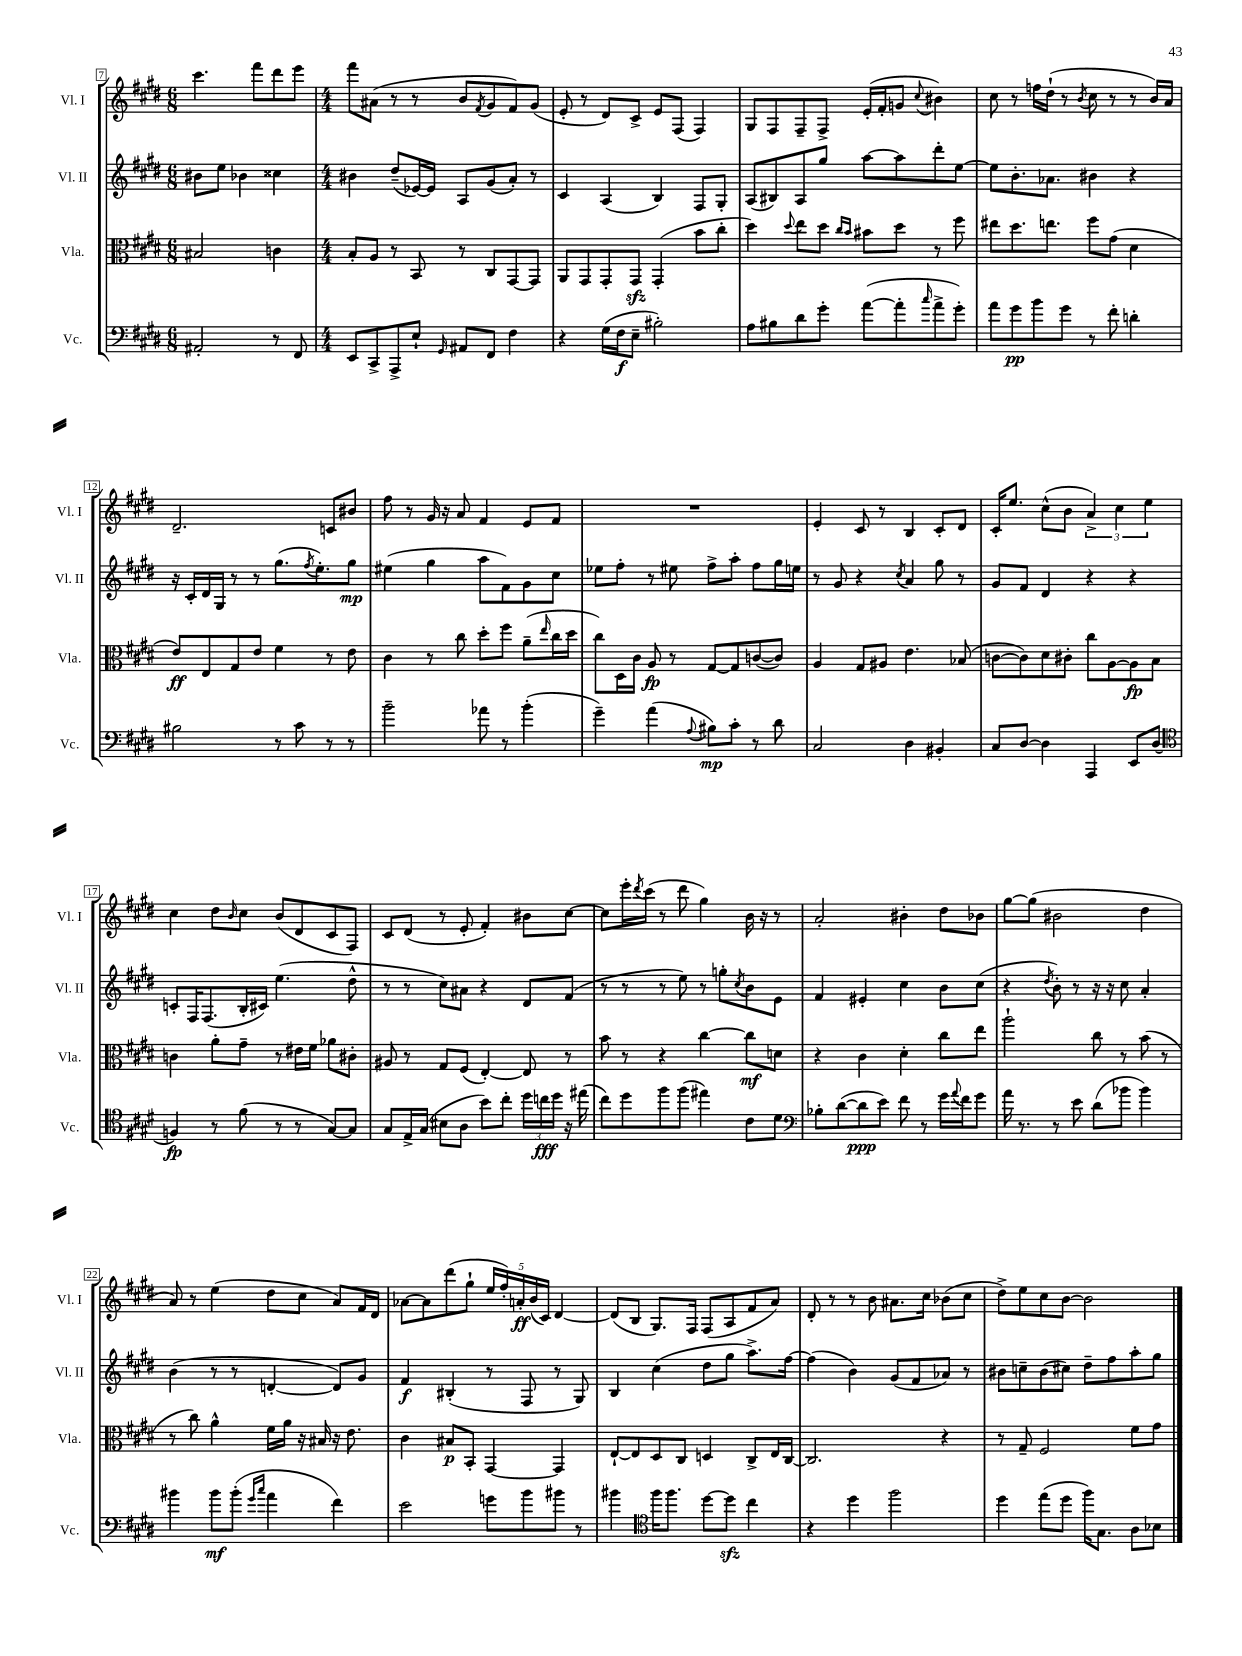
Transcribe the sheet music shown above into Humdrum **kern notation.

**kern	**kern	**kern	**kern
*staff4	*staff3	*staff2	*staff1
*clefF4	*clefC3	*clefG2	*clefG2
*k[f#c#g#d#]	*k[f#c#g#d#]	*k[f#c#g#d#]	*k[f#c#g#d#]
*M6/8	*M6/8	*M6/8	*M6/8
2AA#'/	2B#/	8b#\L	4.ccc#\
.	.	8ee\J	.
.	.	4b-\	.
.	.	.	8fff#\L
8r	4c\	4cc##\	8ddd#\
8FF#/	.	.	8eee\J
=	=	=	=
*M4/4	*M4/4	*M4/4	*M4/4
8EE/L	8B'/L	4b#\	8fff#\L
8CC#^/	8A/J	.	(8a#\J
8AAA^/	8r	(8dd#~/L	8r
8E`/J	8BB/	[16e-/L)	8r
.	.	16e-/]JJ	.
16qqGG#/	.	.	.
8AA#/L	8r	8A/L	8b/L
.	.	.	8qf#/
8FF#/J	8C#/L	(8g#/	8g#/
4F#\	[8GG#/	8a'/J)	8f#/)
.	8GG#/]J	8r	(8g#/J
=	=	=	=
4r	8AA/L	4c#/	8e'/
.	8GG#/	.	8r
(16G#\LL	8GG#'/	(4A/	8d#/L)
16F#\J	.	.	.
8E~\J	8GG#/J	.	8c#^/J
2B#'\)	(4GG#'/	4B/)	8e/L
.	.	.	(8F#/J
.	8b\L	8F#/L	4F#/)
.	8cc#'\J	8G#'/J	.
=	=	=	=
8A\L	4dd#\)	(8A/L	8G#/L
8B#\	.	8B#/)	8F#/
.	8qqdd#/	.	.
8d#\	8ee\L	8A/	8F#~/
8g#'\J	8dd#\J	8gg#/J	8F#^/J
.	16qqcc#/LL	.	.
.	16qqb/JJ	.	.
([8a\L	8b#\L	[8aa\L	(16e'/LL
.	.	.	16f#'/J
8a'\]	8dd#\J	8aa\]	8g/J
16qqcc#/	.	.	8qqcc#/
8a^\	8r	8ddd#'\	4b#\)
8g#'\J)	8ff#\	[8ee\J	.
=	=	=	=
8a\L	8ee#\L	8ee\]L	8cc#\
8g#\	8.dd#\	8.b'\	8r
8b\	.	.	16ff\LL
.	8.ee\J	8.a-\J	(16dd#`\JJ
8g#\J	.	.	8r
.	.	.	8qb/
8r	8ff#\L	4b#\	8cc#\
8f#'\	(8g#\J	.	8r
4d'\	4d#\	4r	8r
.	.	.	16b/LL)
.	.	.	16a/JJ
=	=	=	=
2B#\	8e/L)	16r	2.d#~/
.	.	16c#'/LL	.
.	8E/	16d#/	.
.	.	16G#/JJ	.
.	8G#/	8r	.
.	8e/J	8r	.
8r	4f#\	(8.gg#\L	.
8c#\	.	.	.
.	.	8qff#/	.
.	.	8.ee'\)	.
8r	8r	.	8c/L
8r	8e\	8gg#\J	8b#/J
=	=	=	=
2b~\	4c#\	(4ee#\	8ff#\
.	.	.	8r
.	8r	4gg#\	16g#/
.	.	.	16r
.	8cc#\	.	8a/
8a-\	8dd#'\L	8aa\L	4f#/
8r	8ff#\J	8f#\)	.
(4b'\	(8a~\L	8g#\	8e/L
.	16qqee/	.	.
.	16cc#\L	8cc#\J	8f#/J
.	16dd#\JJ	.	.
=	=	=	=
4g#~\)	8cc#\L)	8ee-\L	1r
.	16D#\L	8ff#'\J	.
.	16c#\JJ	.	.
(4a\	8A/	8r	.
.	8r	8ee#\	.
8qqA/	.	.	.
8B#\L)	[8G#/L	8ff#^\L	.
8c#'\J	8G#/]	8aa'\J	.
8r	([8c/	8ff#\L	.
8d#\	8c/]J)	16gg#\L	.
.	.	16ee\JJ	.
=	=	=	=
2C#/	4A/	8r	4e'/
.	.	8g#/	.
.	8G#/L	4r	8c#/
.	8A#/J	.	8r
.	.	8qcc#/	.
4D#\	4.e\	4a/	4B/
4BB#'/	.	8gg#\	8c#'/L
.	(8B-/	8r	8d#/J
=	=	=	=
8C#/L	[8c\L	8g#/L	16c#'/LK
.	.	.	8.ee/J
[8D#/J	8c\])	8f#/J	.
4D#\]	8d#\	4d#/	(8cc#^^\L
.	8c#'\J	.	8b\J
4AAA/	8cc#\L	4r	6a^/)
.	[8A\	.	.
.	.	.	6cc#\
8EE/L	8A\]	4r	.
.	.	.	6ee\
(8D#/J	8B\J	.	.
=	=	=	=
*clefC4	*	*	*
4F/)	4c\	8c'/L	4cc#\
.	.	16F#/K	.
.	.	(8.F#/	.
8r	8a'\L	.	8dd#\L
.	.	.	16qqb/
(8f#\	8g#~\J	16B'/L	8cc#\J
.	.	16c#/JJ)	.
8r	8r	(4.ee\	(8b/L
8r	16e#\LL	.	8d#/
.	16f#\JJ	.	.
[8G#/L)	8a-\L	.	8c#/
8G#/]J	8c#'\J	8dd#^^\	8F#/J)
=	=	=	=
8G#/L	8A#/	8r	8c#/L
16E^/L	8r	8r	(8d#/J
(16G#/JJ	.	.	.
8B#\L	8G#/L	8cc#\L)	8r
8A\J	(8F#/J	8a#\J	8e'/
8b\L)	[4E'/)	4r	4f#'/)
8cc#'\J	.	.	.
24dd#\LL	8E/]	8d#/L	8b#\L
24cc\	.	.	.
24dd#\JJ	.	.	.
16r	8r	(8f#/J	[8cc#\J
(16ee#\	.	.	.
=	=	=	=
8cc#\L)	8b\	8r	8cc#\]L
8dd#\	8r	8r	16eee'\L
.	.	.	8qddd#/
.	.	.	(16ccc#\JJ
8ff#\	4r	8r	8r
(8ff#\J	.	8ee\)	8ddd#\
4ee#\)	[4cc#\	8r	4gg#\)
.	.	8gg'\L	.
.	.	8qcc#/	.
8c#\L	8cc#\]L	8b\	16b\
.	.	.	16r
8d#\J	8d\J	8e\J	8r
=	=	=	=
*clefF4	*	*	*
8B-'\L	4r	4f#/	2a'/
([8d#\	.	.	.
8d#\]	4c#\	4e#'/	.
8e\J)	.	.	.
8f#\	4d#'\	4cc#\	4b#'\
8r	.	.	.
16g#\LL	8cc#\L	8b\L	8dd#\L
8qqa/	.	.	.
16f#\J	.	.	.
8g#\J	8ee\J	(8cc#\J	8b-\J
=	=	=	=
16a\	2aa`\	4r	[8gg#\L
8.r	.	.	.
.	.	.	(8gg#\]J
.	.	8qdd#/	.
8r	.	8b'\)	2b#\
8e\	.	8r	.
(8d#\L	8cc#\	16r	.
.	.	16r	.
8b-\J	8r	8cc#\	.
4b-\)	(8b\	4a'/	4dd#\
.	8r	.	.
=	=	=	=
4b#\	8r	(4b\	8a/)
.	8cc#\)	.	8r
8b#\L	4a^^\	8r	(4ee\
(8b#'\J	.	8r	.
16qqg#/LL	.	.	.
16qqcc#/JJ	.	.	.
4a\	16f#\LL	[4d'/	8dd#\L
.	16a\JJ	.	.
.	16r	.	8cc#\J
.	16B#/	.	.
4f#\)	16r	8d/]L)	8a/L)
.	8.e\	.	.
.	.	8g#/J	16f#/L
.	.	.	16d#/JJ
=	=	=	=
2e\	4c#\	4f#/	[8a-\L
.	.	.	8a-\]
.	8B#/L	(4B#'/	(8ddd#\
.	8BB'/J	.	8gg#`\J
8g\L	[4GG#/	8r	20ee/LL
.	.	.	20ff#'/)
.	.	.	20a'/
8b\	.	8F#/	.
.	.	.	(20b/
.	.	.	20c#/JJ)
8b#\J	4GG#/]	8r	[4d#/
8r	.	8G#/)	.
=	=	=	=
4b#\	[8E`/L	4B/	(8d#/]L
.	8E/]	.	8B/J
*clefC4	*	*	*
16ff#\LK	8D#/	(4cc#\	8.G#/L)
8.ff#\J	.	.	.
.	8C#/J	.	.
.	.	.	16F#/Jk
[8dd#\L	4D/	8dd#\L	(8F#/L
8dd#\]J	.	8gg#\J	8A/
4cc#\	8C#^/L	8.aa^\L)	8f#/
.	16E/L	.	8a/J)
.	[16C#/JJ	[16ff#\Jk	.
=	=	=	=
4r	2.C#/]	(4ff#\]	8d#'/
.	.	.	8r
4dd#\	.	4b\)	8r
.	.	.	8b\
2ff#\	.	(8g#/L	8.a#\L
.	.	8f#/	.
.	.	.	16cc#\Jk
.	4r	8a-/J)	(8b-\L
.	.	8r	8cc#\J
=	=	=	=
4dd#\	8r	8b#\L	8dd#^\L)
.	8G#~/	8cc~\	8ee\
(8ee\L	2F#/	(8b#\	8cc#\
8dd#\J	.	8cc#\J)	[8b\J
16ff#\LK)	.	8dd#~\L	2b\]
8.G#\J	.	.	.
.	.	8ff#\	.
8A\L	8f#\L	8aa'\	.
8B-\J	8g#\J	8gg#\J	.
==	==	==	==
*-	*-	*-	*-
